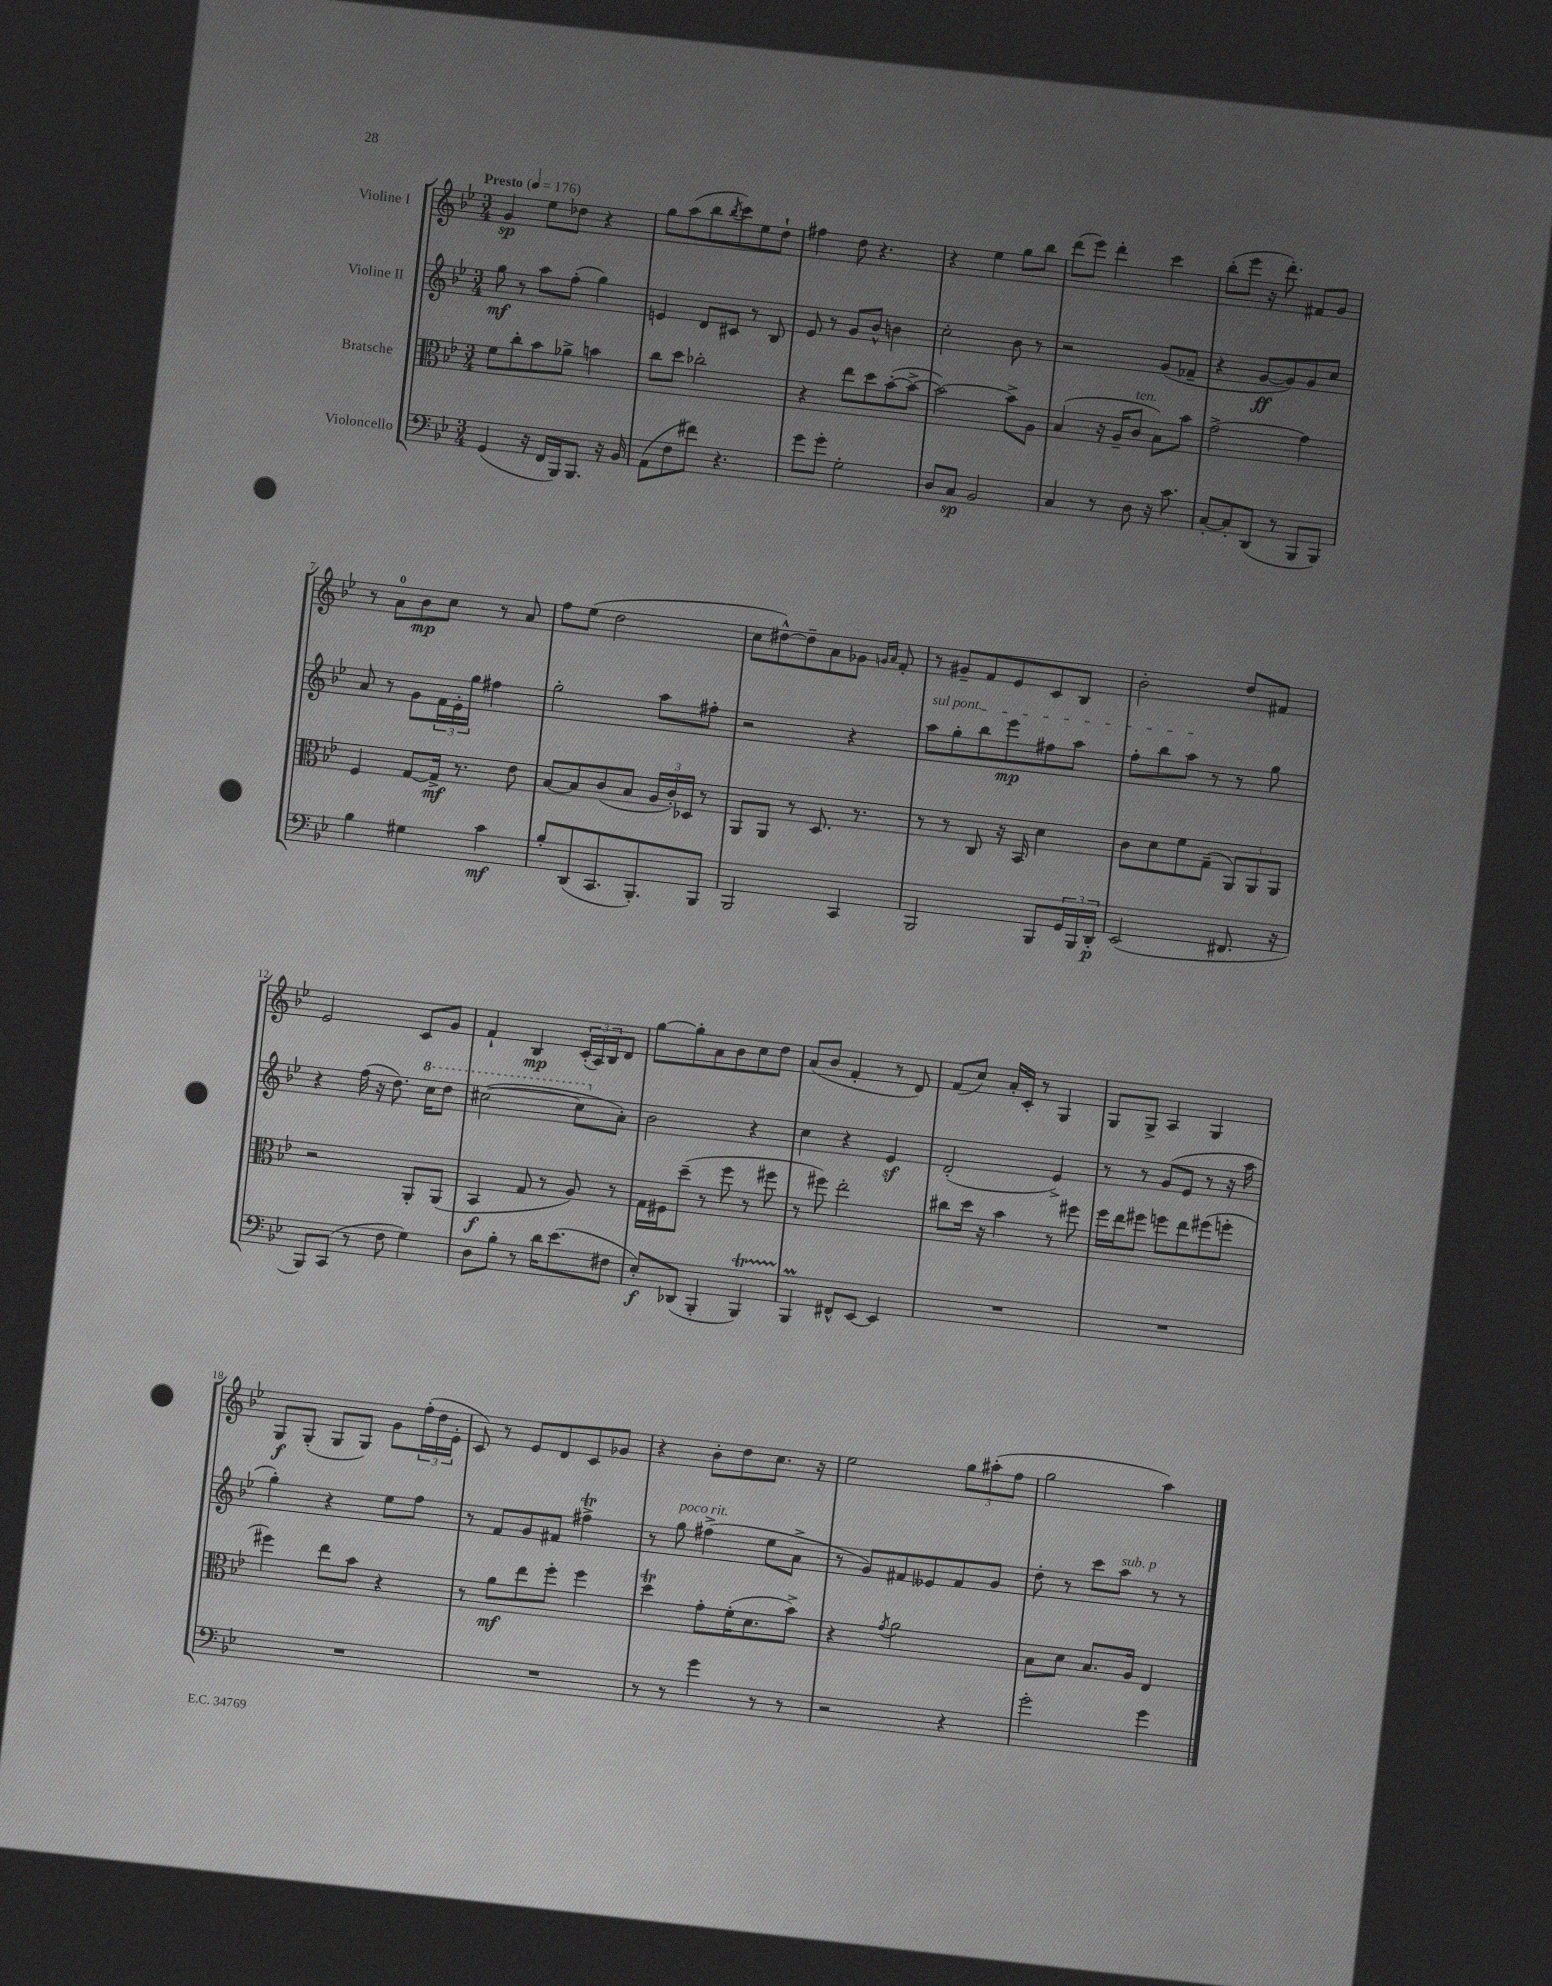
<<
\new StaffGroup <<
\new Staff = "s0" \with { instrumentName = "Violine I" } {
    \clef treble \key bes \major \numericTimeSignature \time 3/4 \tempo "Presto" 4 = 176
    g'4\sp ees''8 des''8 r4 |
    g''8 a''8( bes''8 \acciaccatura { bes''8 } c'''8) ees''8 d''8-! |
    fis''4 d''8 r4. |
    r4 ees''4 g''8 bes''8 |
    d'''8( ees'''8) d'''4-. c'''4 |
    bes''8-.( ees'''8 r16 d'''8.-.) fis'8 g'8 |
    r8 a'8-0 bes'8\mp c''8 r8 a'8 |
    f''8 ees''8( d''2 |
    c''8 dis''8~-^) dis''8-- a'8 ges'8 \grace { g'16 a'16 } f'8-. |
    r8 gis'8-- f'8 ees'8 c'8 bes8 |
    bes'2-. d''8 fis'8 |
    ees'2 c'8 g'8 |
    f'4-! bes4\mp \tuplet 3/2 { c'16-.( a16) bes16 } d'8 |
    g''8~ g''8-. a'8 bes'8 c''8 d''8 |
    a'8( bes'8 f'4-. r8 d'8) |
    f'8( c''8) a'16-. c'16-. r8 g4 |
    g8 g8-> a4 g4 |
    g8\f g8-.( g8 g8) g'8 \tuplet 3/2 { f''16-.( d''16 ees'16-. } |
    c'8) r8 ees'8 d'8 c'8 ges'8 |
    r4 bes'8-. d''8 c''8. r16 |
    ees''2 \tuplet 3/2 { g''8 ais''8-.( f''8 } |
    g''2 a''4) \bar "|." |
}
\new Staff = "s1" \with { instrumentName = "Violine II" } {
    \clef treble \key bes \major \numericTimeSignature \time 3/4
    g''8\mf r8 a''8 f''8-.( g''4) |
    e'4 d'8 cis'8 r8 bes8 |
    ees'8 r8 g'8 bes'8-^ b'4 |
    c''2-. bes'8 r8 |
    r2 g'8( fes'8-- |
    r4 g'8~\ff g'8) g'8 c''8 |
    a'8 r8 g'8 \tuplet 3/2 { f'16 ees'16-. g''16 } fis''4 |
    g''2-. a''8 fis''8-. |
    r2 r4 |
    \once \override TextSpanner.bound-details.left.text = \markup { \italic "sul pont." } a''8\startTextSpan g''8-. bes''8 ees'''8\mp fis''8 a''8 |
    f''8-. bes''8 a''8\stopTextSpan r8 r8 g''8 |
    r4 f''16( r16 d''8.) \ottava #1 c'''16 d'''8 |
    cis'''2~( cis'''8 \ottava #0 a'8-.) |
    bes'2 r4 |
    c''4 r4 ees'4\sf |
    d'2-.( ees'4->) |
    r8 r8 g'8( ees'8 r8 r16 a''16 |
    g''4-.) r4 ees''8 f''8 |
    r8 f'8 g'8 fis'8 fis''4->\trill |
    r8 g''8^\markup { \italic "poco rit." } fis''4->( ees''8 a'8-> |
    r8 g'8) fis'8 eeses'8 fis'8 g'8 |
    d''8-. r8 c'''8 a''8^\markup { \italic "sub. p" } r8 r8 \bar "|." |
}
\new Staff = "s2" \with { instrumentName = "Bratsche" } {
    \clef alto \key bes \major \numericTimeSignature \time 3/4
    f'8 c''8-. bes'8 aes'8-> b'4 |
    c''8 d''8 ces''2-. |
    r4 ees''8 d''8 bes'8~-.( bes'8~-> |
    bes'2~) bes'8-> a8 |
    bes4( r16 a16-- c'8^\markup { \italic "ten." } bes8) bes'8 |
    g'2~-> g'4 |
    f4 g8~ g16->\mf r8. ees'8 |
    bes8~ bes8 c'8( bes8 \tuplet 3/2 { a16 c'16-.) des16 } r8 |
    a,8 a,8 r8 d8. r8. |
    r8 r8 c8 r16 bes,16 d'4 |
    c'8 d'8 f'8 g8--( \tuplet 3/2 { a,8) a,8 a,8 } |
    r2 a,8-. a,8( |
    bes,4\f g8 r8 a8) r8 |
    g16 fis16 d''8--( r8 f''8 r8 fis''8 |
    r8 fis''8) ees''2-. |
    cis''8 d''16 r16 bes'4 r8 fis''8 |
    f''16 ees''16 fis''8 f''8 ees''8 fis''8( f''8-. |
    fis''4) ees''8 bes'8 r4 |
    r8 a'8\mf ees''8 f''8-. f''4 |
    d''4\trill g'8-. f'16-.( d'8. bes'8->) |
    r4 \acciaccatura { g'8 } a'2 |
    bes8 d'8 bes8. a16 ees4 \bar "|." |
}
\new Staff = "s3" \with { instrumentName = "Violoncello" } {
    \clef bass \key bes \major \numericTimeSignature \time 3/4
    g,4( r16 f,16 bes,,16) bes,,8. r16 bes,16 |
    a,8( f8 fis'8) r4. |
    g'8 g'8-. g2-. |
    d8 c8\sp bes,2 |
    c4 r8 d8 r16 c'8. |
    c8~-. c8-. d,8( r8 bes,,8 bes,,8) |
    bes4 gis4 c'4\mf |
    bes8-. d,8( c,8. bes,,8.-.) bes,,8 |
    bes,,2 c,4 |
    bes,,2 bes,,8 \tuplet 3/2 { g,16 bes,,16 d,16-.\p } |
    ees,2( fis,8. r16 |
    bes,,8) c,8( r8 f8 g4) |
    d8 bes8-. r8 d'16 ees'8.( fis8 |
    ees8-.\f) des,8( bes,,4-. bes,,4\startTrillSpan) |
    bes,,4\prall\stopTrillSpan fis,8-^ ees,8~ ees,4 |
    R2. |
    R2. |
    R2. |
    R2. |
    r8 r8 g'4 r8 r8 |
    r2 r4 |
    g'2-. g'4 \bar "|." |
}
>>
>>
